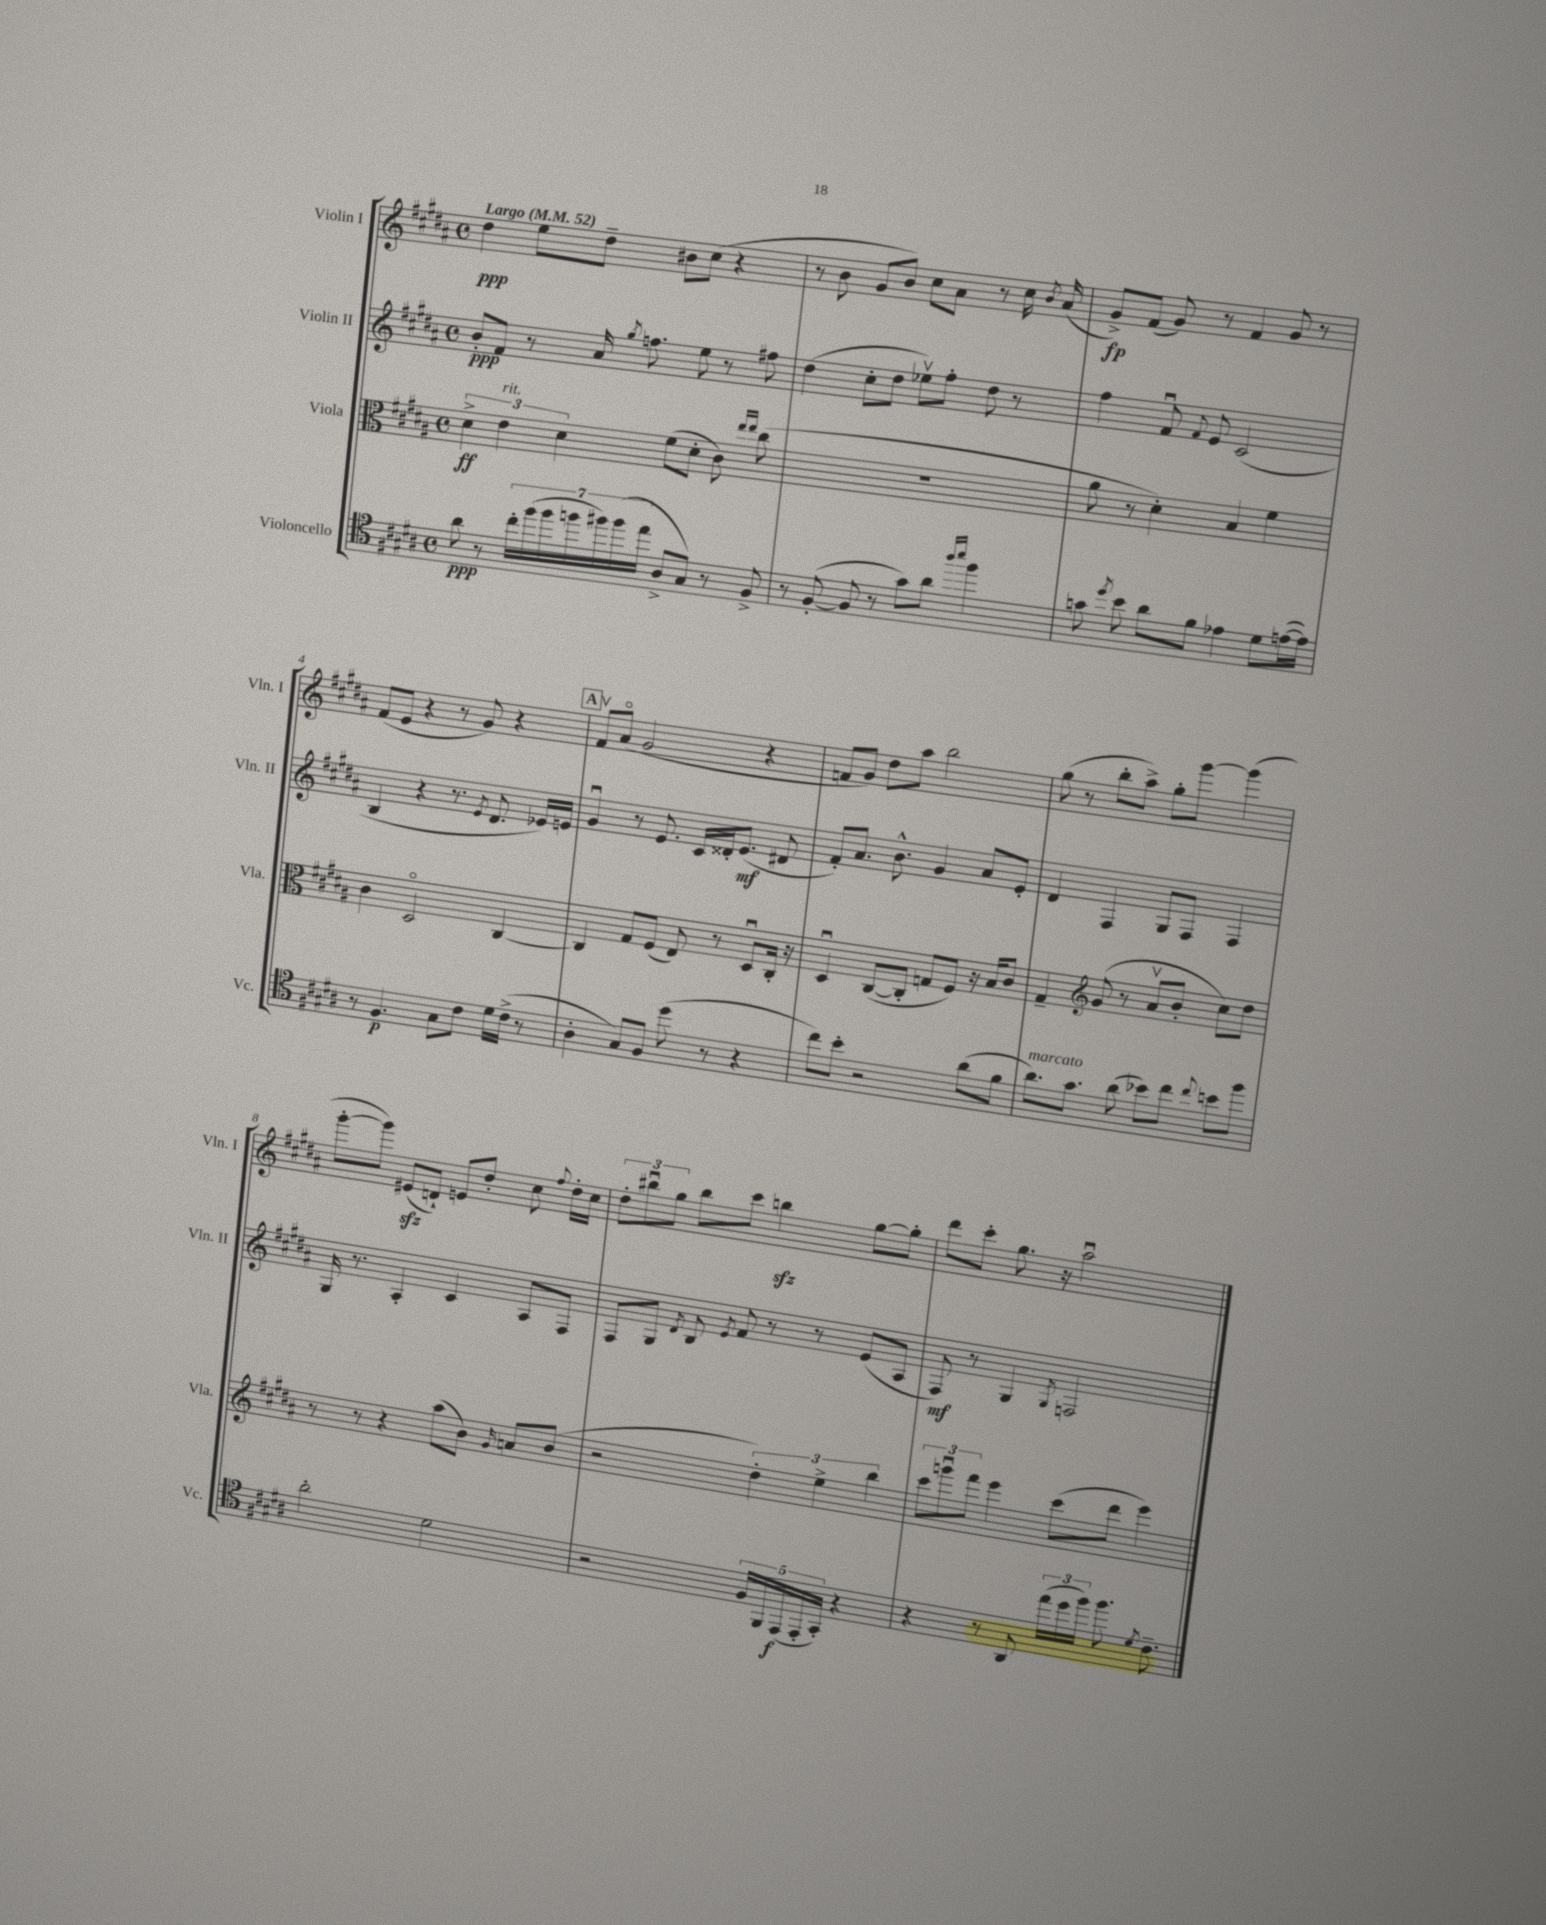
<<
\new StaffGroup <<
\new Staff = "s0" \with { instrumentName = "Violin I" shortInstrumentName = "Vln. I" } {
    \clef treble \key b \major \defaultTimeSignature \time 4/4 \tempo "Largo" 4 = 52
    \autoBeamOff dis''4\ppp e''8[ dis''8]-- bis'8[ cis''8]( r4 |
    r8 b'8 gis'8[ b'8]) cis''8[ ais'8] r8 cis''16 \acciaccatura { b'8 } ais'16( |
    gis'8[->\fp) fis'8]( gis'8) r8 fis'4 gis'8 r8 |
    fis'8[( e'8] r4 r8 gis'8) r4 |
    \mark \markup { \box "A" } fis'8[\upbow ais'8]\flageolet( gis'2 r4 |
    f'8[ gis'8]) dis''8[ ais''8] b''2 |
    gis''8( r8 b''8[-. ais''8]->) gis''8[-. gis'''8]~ gis'''4( |
    gis'''8[~-. gis'''8]) eis'8[\sfz( d'8]-!) e'8[ dis''8]-. cis''8 \appoggiatura { fis''8 } dis''16[-. cis''16] |
    \tuplet 3/2 { dis''8[-. bis''8\downbow gis''8] } bis''8[ cis'''8] b''4\sfz gis''8[~ gis''8]-. |
    dis'''8[ cis'''8]-. gis''8. r16 ais''2\downbow \bar "|." |
}
\new Staff = "s1" \with { instrumentName = "Violin II" shortInstrumentName = "Vln. II" } {
    \clef treble \key b \major \defaultTimeSignature \time 4/4
    \autoBeamOff b'8[-.\ppp fis'8] r8 ais'16 \acciaccatura { gis''8 } f''8. e''8 r8 fis''8 |
    dis''4( cis''8[-. dis''8] ees''8[\upbow) fis''8]-. dis''8 r8 |
    fis''4 fis'8\downbow \appoggiatura { fis'8 } e'8 cis'2( |
    b4 r4 r8. \acciaccatura { e'8 } dis'8. ees'16[) e'16] |
    \mark \markup { \box "A" } gis'4\downbow r8 e'8. cis'16[ disis'16-. e'8.]\mf( dis'8 |
    fis'8[-.) ais'8.] b'8.-^ gis'4 ais'8[ e'8]-. |
    dis'4 fis4 gis8[ fis8] fis4 |
    gis16 r8. ais4-. cis'4 ais8[ fis8] |
    fis8[ gis8] \acciaccatura { dis'8 } b8 \acciaccatura { e'8 } fis'8 r8 r8 e'8[( ais8] |
    fis8\mf) r8 gis4 \acciaccatura { gis8 } f2 \bar "|." |
}
\new Staff = "s2" \with { instrumentName = "Viola" shortInstrumentName = "Vla." } {
    \clef alto \key b \major \defaultTimeSignature \time 4/4
    \autoBeamOff \tuplet 3/2 { dis'4->\ff e'4^\markup { \italic "rit." } dis'4 } fis'8[( dis'8]-. cis'8) \grace { e''16[ e''16] } cis''8( |
    R1 |
    ais'8 r8 dis'4-.) b4 fis'4 |
    cis'4 dis2\flageolet cis4~ |
    \mark \markup { \box "A" } cis4 gis8[ fis8]( e8) r8 dis8[\downbow cis16]-. r16 |
    dis4\downbow cis8[~( cis8]-. g8[ fis8]) r16 b16[ cis'8] |
    gis4-- \clef treble gis'8( r8 ais'8[\upbow b'8]-. cis''8[) dis''8] |
    r8 r8 r4 ais''8[( b'8]) \grace { gis'16 } a'8[ b'8]( |
    r2 \tuplet 3/2 { dis''4-.) e''4-> b''4 } |
    \tuplet 3/2 { cis'''8[ g'''8\downbow fis'''8] } e'''4 cis'''8[( dis'''8] e'''4) \bar "|." |
}
\new Staff = "s3" \with { instrumentName = "Violoncello" shortInstrumentName = "Vc." } {
    \clef tenor \key b \major \defaultTimeSignature \time 4/4
    \autoBeamOff ais'8\ppp r8 \tuplet 7/4 { cis''16[-. fis''16( fis''16 f''16 fis''16) fis''16( e''16] } ais8[-> gis8]) r8 fis8-> |
    r8 fis8~-.( fis8 r8 gis'8[) ais'8] \grace { ais''16[ b''16] } fis''4 |
    g'8 \acciaccatura { dis''8 } b'8 ais'8[ fis'8] ees'4 dis'8[ e'16~( e'16]) |
    r8 fis4.\p gis8[ cis'8] dis'16[ cis'16]->( r8 |
    \mark \markup { \box "A" } ais4-. gis8[) fis8] dis''8( r8 r4 |
    cis''8[) b'8]-. r2 ais'8[( fis'8] |
    ais'8.[^\markup { \italic "marcato" }) gis'8.] ais'8( bes'8[) cis''8] \appoggiatura { cis''8 } b'8[ fis''8] |
    ais'2-. dis'2 |
    r2 \tuplet 5/4 { fis16[ fis,16 e,16\f( e,16-. gis,16]-.) } r4 |
    r4 r8 ais,8 \tuplet 3/2 { e''16[( dis''16 fis''16]) } fis''8. \acciaccatura { dis'8 } cis'8.-- \bar "|." |
}
>>
>>
